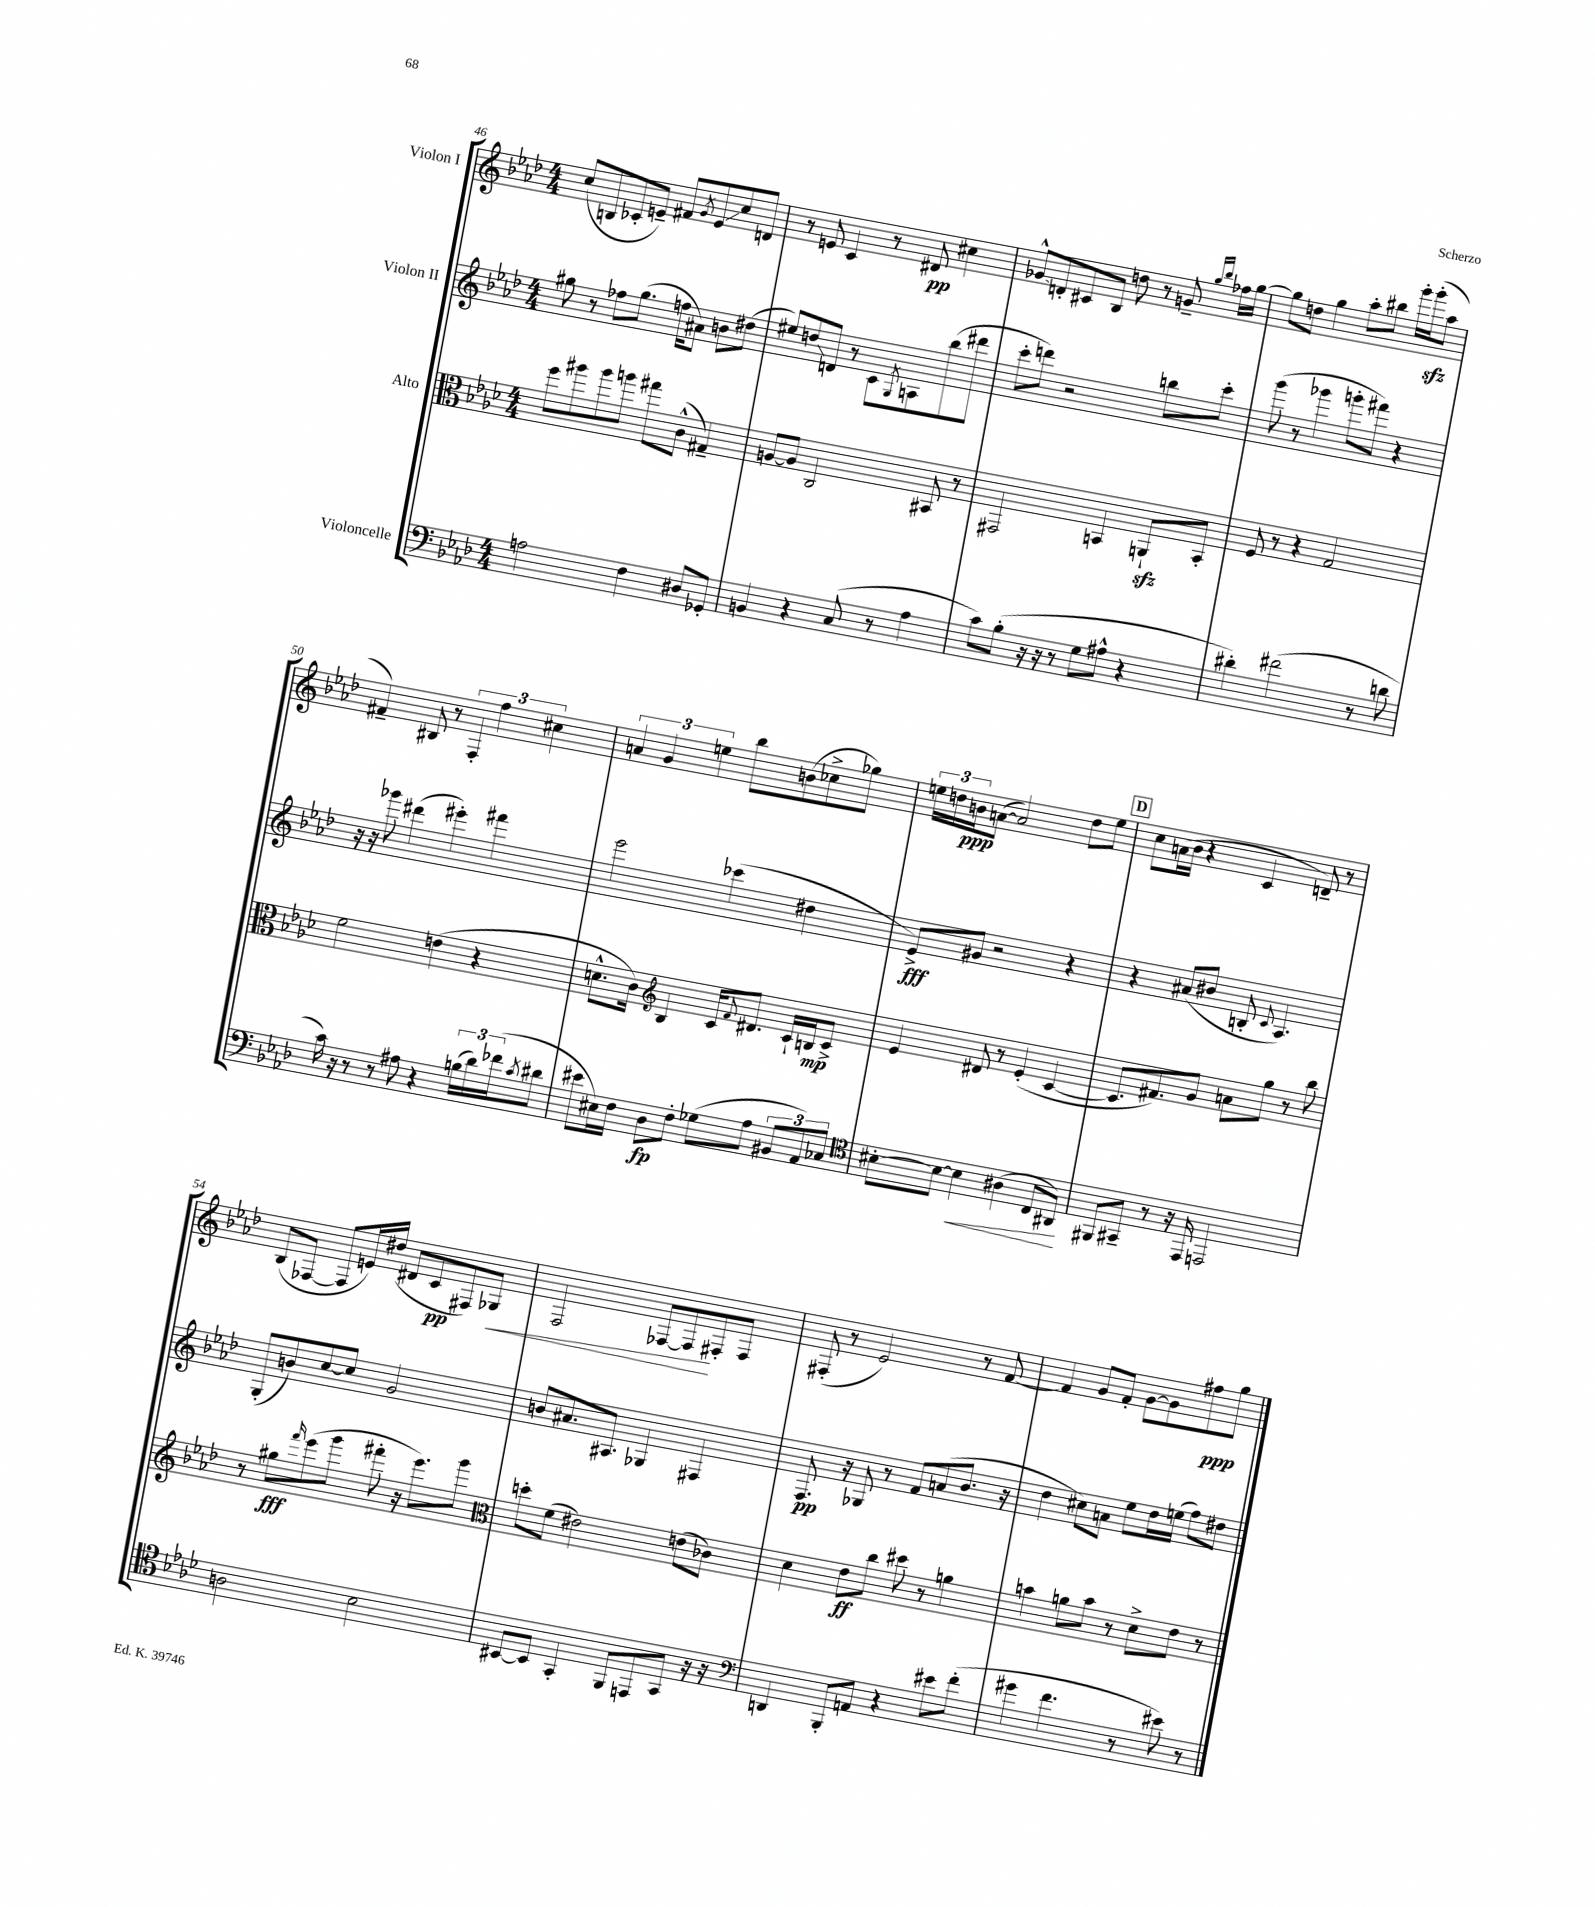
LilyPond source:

<<
\new StaffGroup <<
\new Staff = "s0" \with { instrumentName = "Violon I" } {
    \clef treble \key aes \major \numericTimeSignature \time 4/4
    c''8( b8 ces'8-. e'8--) fis'8 \acciaccatura { g'8 } e'8\glissando c''8 d'8 |
    r8 e'8 c'4 r8 dis'8\pp cis''4 |
    ges'8-^\glissando d'8-. cis'8 bes8 d''8 r8 g'8-- \grace { g''16 bes''16 } fes''16 g''16~ |
    g''8 d''8 g''4 aes''8-. bis''8 g'''16-. g'''16-.\sfz( aes''8 |
    fis'4--) bis8 r8 \tuplet 3/2 { f4-. f''4 cis''4 } |
    \tuplet 3/2 { a'4 g'4 e''4 } bes''8 b'8( ces''8-> ges''8) |
    \tuplet 3/2 { e''16 d''16 b'16\ppp } a'8~( a'2) d''8 e''8 |
    \mark \markup { \box "D" } c''8 a'16( bes'16 r4 c'4 d'8--) r8 |
    bes8( fes8~ fes8 e'16) dis''16( dis'8 c'8\pp fis8) ges8\< |
    f2 fes8~ fes8\! fis8-. fis8 |
    fis8-.( r8 ees'2) r8 f'8~ |
    f'4 g'8 f'8-. g'8~ g'8 fis''8\ppp g''8 \bar "|." |
}
\new Staff = "s1" \with { instrumentName = "Violon II" } {
    \clef treble \key aes \major \numericTimeSignature \time 4/4
    gis''8 r8 fes''8 gis''8.( f''16 ais'8) b'8 dis''8( |
    eis''8) d''8\glissando d'8 r8 c'8 \acciaccatura { g8 } a8 bes''8( dis'''8 |
    c'''8-. d'''8) r2 b''8 c'''8-. |
    g'''8( r8 ges'''4 g'''8-. fis'''8) r4 |
    r16 r16 ges'''8 dis'''4( eis'''4-.) fis'''4 |
    ees'''2 ces'''4( dis''4 |
    ees'8->\fff) gis'8 r2 r4 |
    \mark \markup { \box "D" } r4 ais'8( bis'8 b8-. \appoggiatura { c'8 } aes4.) |
    g8-.( b'8) c''8~ c''8 g'2 |
    b'8 ais'8. ais8. ges4 fis4 |
    f8.\pp r16 ges8 r8 f'8 a'8( bes'8. r16 |
    des''4 cis''8) a'8 ees''8 des''16 e''16( f''8) dis''8 \bar "|." |
}
\new Staff = "s2" \with { instrumentName = "Alto" } {
    \clef alto \key aes \major \numericTimeSignature \time 4/4
    f''8 ais''8 ais''8 a''8 gis''8 c'8-^( gis4--) |
    a8~ a8 c2 bis,8 r8 |
    gis,2 b,4 a,8-!\sfz b,8-. |
    f8 r8 r4 g2 |
    f'2 e'4( r4 |
    d'8.-^ c'16) \clef treble bes4 c'16 \appoggiatura { f'8 } dis'8. c'16-! b16\mp c'8-> |
    ees'4 dis'8 r8 ees'4-.( c'4~ |
    \mark \markup { \box "D" } c'8. fis'8.) g'8 a'8 g''8 r8 bes''8 |
    r8 gis''8\fff \grace { f'''16 } ees'''8( g'''8 fis'''8-. r16 ees'''8.) g'''8 |
    \clef alto d''8-. f'8( eis'2) e'8( ces'8) |
    des'4 ees'8\ff c''8 dis''8 r8 a'4 |
    b'4 a'8 b'8 r8 des'8-> ees'8 r8 \bar "|." |
}
\new Staff = "s3" \with { instrumentName = "Violoncelle" } {
    \clef bass \key aes \major \numericTimeSignature \time 4/4
    a2 f4 dis8 ges,8-. |
    b,4 r4 c8( r8 aes4 |
    c'8) bes8-.( r16 r16 r8 g8 ais8-^ r4 |
    dis'4-.) fis'2( r8 d'8 |
    c'16) r16 r8 r8 ais8 r4 \tuplet 3/2 { b16( des'16) fes'16( } \acciaccatura { c'8 } dis'8 |
    eis'8 eis16) f16 des8\fp f8-. ges8( aes8 \tuplet 3/2 { bis,8 aes,8) ces8 } |
    \clef tenor bis8~-. bis8~ bis4\< ais4( c8 ais,8\!) |
    \mark \markup { \box "D" } fis,8 gis,8-- r8 r16 ees,16 e,2 |
    a2 bes2 |
    bis,8~ bis,8 g,4-. f,8 e,8 g,8 r16 r16 |
    \clef bass d,4 bes,,8-. a,8 r4 eis'8 f'8-.( |
    gis'4 f'4. r8 eis'8) r8 \bar "|." |
}
>>
>>
\layout { \context { \Score currentBarNumber = #46 } }
